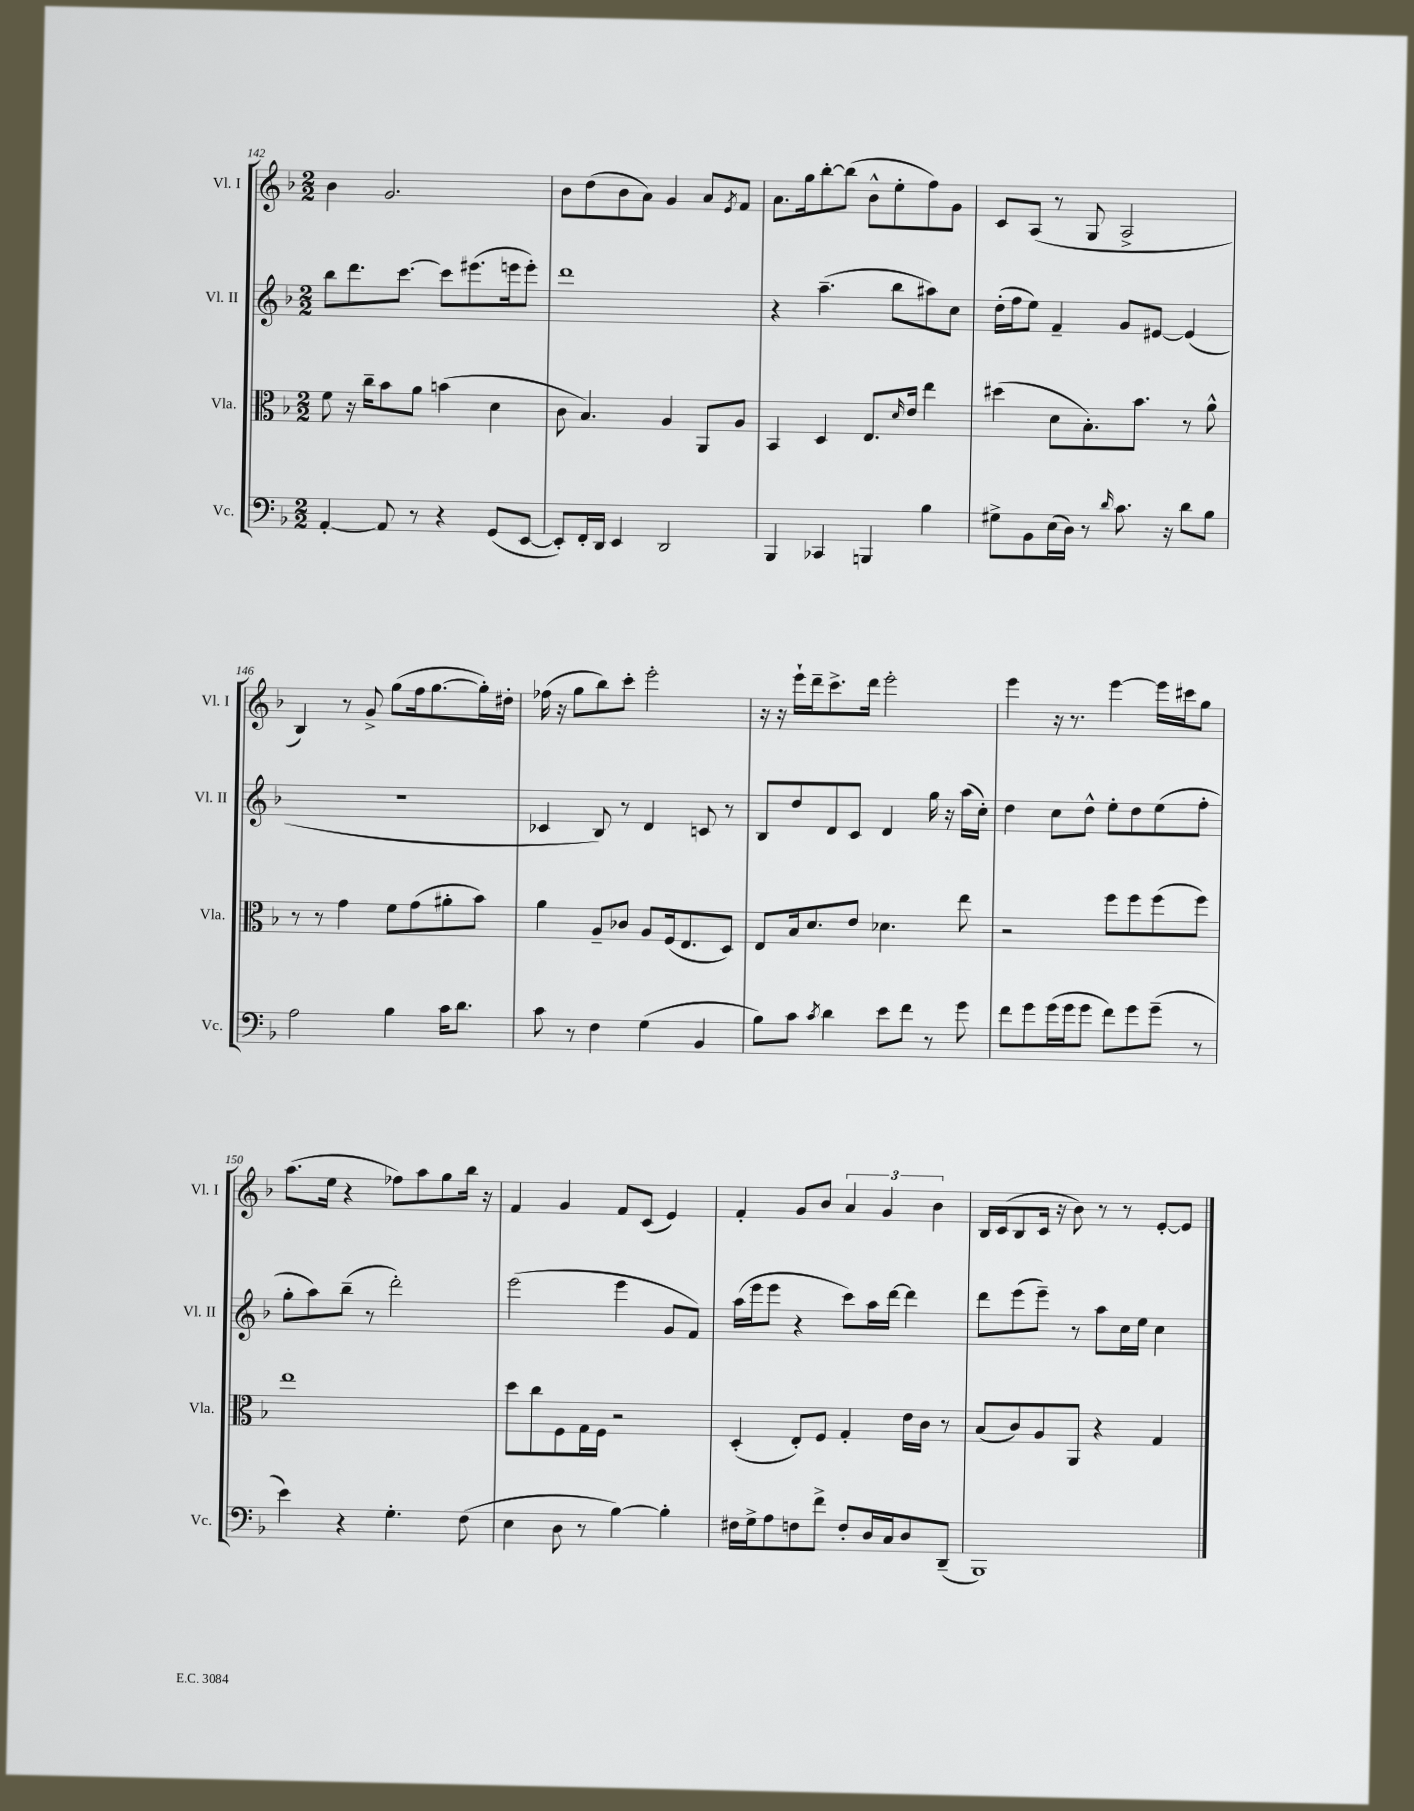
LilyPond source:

<<
\new StaffGroup <<
\new Staff = "s0" \with { instrumentName = "Vl. I" shortInstrumentName = "Vl. I" } {
    \clef treble \key f \major \numericTimeSignature \time 2/2
    bes'4 g'2. |
    bes'8 d''8( bes'8 a'8) g'4 a'8 \acciaccatura { e'8 } f'8 |
    a'8. g''16 bes''8~-. bes''8( bes'8-^ e''8-. f''8) g'8 |
    c'8 a8( r8 g8 a2-> |
    bes4) r8 g'8-> g''8( f''16 g''8.~ g''16-.) dis''16-. |
    fes''16( r16 g''8 bes''8) c'''8-. e'''2-. |
    r16 r16 e'''16-! d'''16-- c'''8.-> d'''16 e'''2-. |
    e'''4 r16 r8. e'''4~ e'''16 cis'''16 g''8 |
    a''8.( e''16 r4 fes''8) a''8 g''8 bes''16 r16 |
    f'4 g'4 f'8 c'8( e'4) |
    f'4-. g'8 bes'8 \tuplet 3/2 { a'4 g'4 bes'4 } |
    bes16 c'16( bes8 c'16 r16 bes'8) r8 r8 e'8~-. e'8 \bar "|." |
}
\new Staff = "s1" \with { instrumentName = "Vl. II" shortInstrumentName = "Vl. II" } {
    \clef treble \key f \major \numericTimeSignature \time 2/2
    bes''8 d'''8. c'''8.~ c'''8 eis'''8.( e'''16 e'''8-.) |
    d'''1 |
    r4 a''4.--( bes''8 ais''8) c''8 |
    d''16-.( f''16 e''8) f'4-- g'8 eis'8~ eis'4( |
    R1 |
    ces'4 bes8) r8 d'4 c'8 r8 |
    bes8 d''8 d'8 c'8 d'4 g''16 r16 a''16( c''16-.) |
    d''4 c''8 d''8-^ e''8-. d''8 e''8( f''8-. |
    g''8-. a''8) bes''8--( r8 d'''2-.) |
    e'''2( e'''4 g'8 f'8) |
    a''16( e'''16 e'''8 r4 c'''8) a''16 d'''16~ d'''4 |
    d'''8 e'''8( e'''8--) r8 a''8 c''16 e''16 c''4 \bar "|." |
}
\new Staff = "s2" \with { instrumentName = "Vla." shortInstrumentName = "Vla." } {
    \clef alto \key f \major \numericTimeSignature \time 2/2
    f'8 r16 c''16-- bes'8 a'8 b'4( d'4 |
    c'8 bes4.) a4 a,8 a8 |
    bes,4 d4 e8. \grace { d'16 } e'16 e''4 |
    dis''4( d'8 bes8.-.) bes'8. r8 a'8-^ |
    r8 r8 g'4 f'8 g'8( ais'8-. bes'8) |
    a'4 a8-- ces'8 a8 f16( e8. d8) |
    e8 bes16 d'8. e'8 des'4. e''8 |
    r2 f''8 f''8 f''8( f''8) |
    e''1 |
    d''8 c''8 f8 g16 f16 r2 |
    d4-.( e8-.) f8 g4-. e'16 c'16 r8 |
    bes8( c'8) a8 a,8 r4 g4 \bar "|." |
}
\new Staff = "s3" \with { instrumentName = "Vc." shortInstrumentName = "Vc." } {
    \clef bass \key f \major \numericTimeSignature \time 2/2
    a,4~-. a,8 r8 r4 g,8( e,8~ |
    e,8-.) f,16-. d,16 e,4 d,2 |
    bes,,4 ces,4 b,,4 bes4 |
    gis8-> bes,8 e16( d16) r8 \grace { d'16 } c'8. r16 d'8 bes8 |
    a2 bes4 c'16 d'8. |
    c'8 r8 f4 g4( bes,4 |
    bes8) c'8 \acciaccatura { c'8 } d'4 e'8 f'8 r8 g'8 |
    f'8 g'8 g'16( g'16 g'8 f'8) g'8 g'8--( r8 |
    e'4) r4 g4.-. f8( |
    e4 d8 r8 bes4~) bes4-. |
    fis16 g16-> a8 f8 f'8-> f8-. d16 c16 d8 d,8--( |
    bes,,1) \bar "|." |
}
>>
>>
\layout { \context { \Score currentBarNumber = #142 } }
